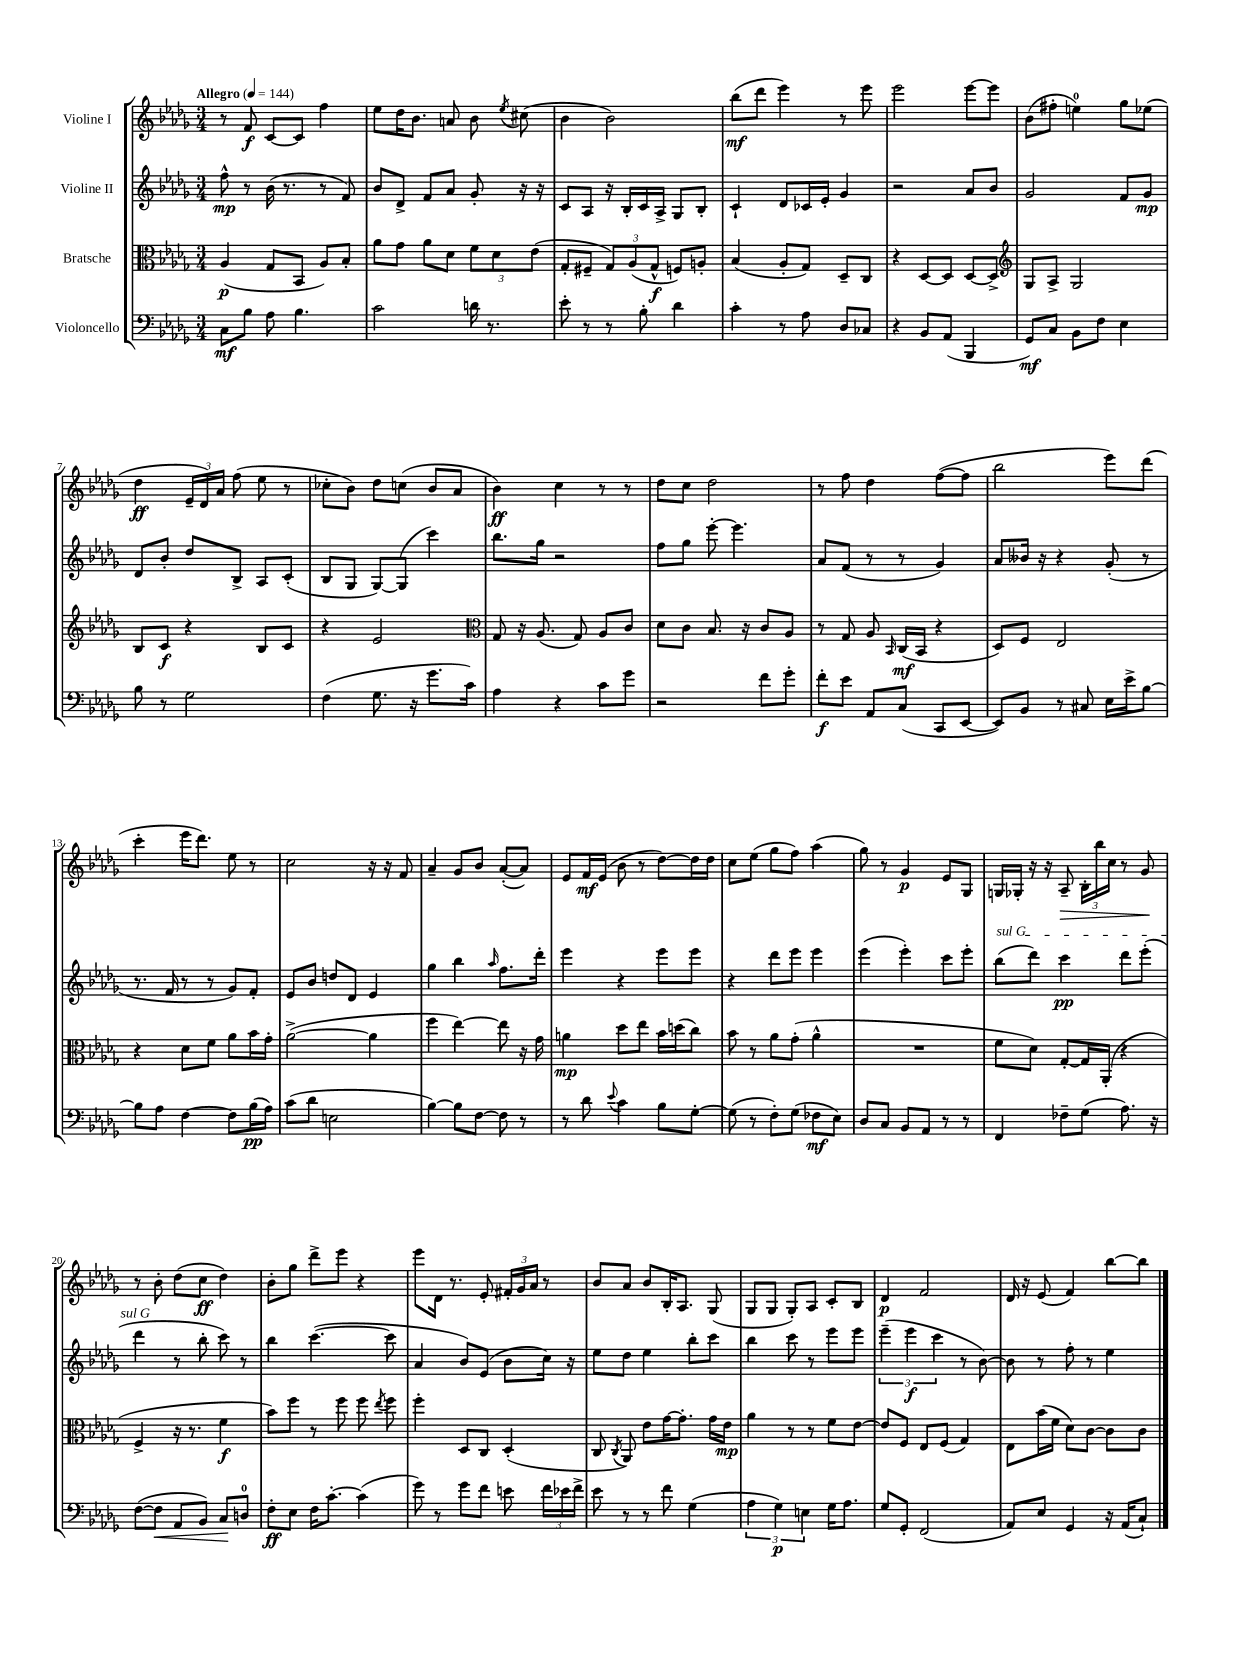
<<
\new StaffGroup <<
\new Staff = "s0" \with { instrumentName = "Violine I" } {
    \clef treble \key des \major \numericTimeSignature \time 3/4 \tempo "Allegro" 4 = 144
    \autoBeamOff r8 f'8\f c'8[~ c'8] f''4 |
    ees''8[ des''16 bes'8.] a'8 bes'8 \acciaccatura { ees''8 } cis''8( |
    bes'4 bes'2) |
    bes''8[\mf( des'''8] ees'''4) r8 ees'''8 |
    ees'''2 ees'''8[~ ees'''8] |
    bes'8[( fis''8]-. e''4-0) ges''8[ ees''8]( |
    des''4\ff \tuplet 3/2 { ees'16[-- des'16) aes'16] } f''8( ees''8 r8 |
    ces''8[-. bes'8]) des''8[ c''8]( bes'8[ aes'8] |
    bes'4\ff) c''4 r8 r8 |
    des''8[ c''8] des''2 |
    r8 f''8 des''4 f''8[~( f''8] |
    bes''2 ees'''8[) des'''8]( |
    c'''4-. ees'''16[ des'''8.]) ees''8 r8 |
    c''2 r16 r16 f'8 |
    aes'4-- ges'8[ bes'8] aes'8[~-.( aes'8]) |
    ees'8[ f'16\mf ees'16]( bes'8 r8 des''8[~) des''16 des''16] |
    c''8[ ees''8]( ges''8[ f''8]) aes''4( |
    ges''8) r8 ges'4\p ees'8[ ges8] |
    g16[ ges16]-. r16 r16 aes8--\> \tuplet 3/2 { bes16[-. bes''16 c''16] } r8 ges'8\! |
    r8 bes'8-. des''8[( c''8]\ff des''4) |
    bes'8[-. ges''8] des'''8[-> ees'''8] r4 |
    ees'''8[ des'16] r8. ees'8-. \tuplet 3/2 { fis'16[-. ges'16 aes'16] } r8 |
    bes'8[ aes'8] bes'8[ bes16-. aes8.] ges8( |
    ges8[ ges8] ges8[-.) aes8] c'8[-. bes8] |
    des'4\p f'2 |
    des'16 r16 ees'8( f'4) bes''8[~ bes''8] \bar "|." |
}
\new Staff = "s1" \with { instrumentName = "Violine II" } {
    \clef treble \key des \major \numericTimeSignature \time 3/4
    \autoBeamOff f''8-^\mp r8 bes'16( r8. r8 f'8) |
    bes'8[ des'8]-> f'8[ aes'8] ges'8-. r16 r16 |
    c'8[ aes8] r16 bes16[-. c'16 aes16]-> ges8[ bes8]-. |
    c'4-! des'8[ ces'16 ees'16]-. ges'4 |
    r2 aes'8[ bes'8] |
    ges'2 f'8[ ges'8]\mp |
    des'8[ bes'8]-. des''8[ bes8]-> aes8[ c'8]-.( |
    bes8[ ges8] ges8[~) ges8]( c'''4) |
    bes''8.[ ges''16] r2 |
    f''8[ ges''8] ees'''8~-. ees'''4. |
    aes'8[ f'8]( r8 r8 ges'4) |
    aes'8[ beses'16] r16 r4 ges'8-.( r8 |
    r8. f'16 r8 r8 ges'8[) f'8]-. |
    ees'8[ bes'8] d''8[ des'8] ees'4 |
    ges''4 bes''4 \grace { aes''16 } f''8.[ des'''16]-. |
    ees'''4 r4 ees'''8[ ees'''8] |
    r4 des'''8[ ees'''8] ees'''4 |
    ees'''4( ees'''4-.) c'''8[ ees'''8]-. |
    \once \override TextSpanner.bound-details.left.text = \markup { \italic "sul G" } bes''8[\startTextSpan( des'''8]) c'''4\pp des'''8[ ees'''8]-.( |
    des'''4\stopTextSpan r8 bes''8-. c'''8) r8 |
    bes''4 c'''4.~( c'''8 |
    aes'4 bes'8[) ees'8]( bes'8[ c''16]) r16 |
    ees''8[ des''8] ees''4 bes''8[-. c'''8] |
    bes''4 c'''8 r8 ees'''8[ ees'''8] |
    \tuplet 3/2 { ees'''4--( ees'''4\f c'''4 } r8 bes'8~) |
    bes'8 r8 f''8-. r8 ees''4 \bar "|." |
}
\new Staff = "s2" \with { instrumentName = "Bratsche" } {
    \clef alto \key des \major \numericTimeSignature \time 3/4
    \autoBeamOff aes4\p( ges8[ bes,8] aes8[) bes8]-. |
    aes'8[ ges'8] aes'8[ des'8] \tuplet 3/2 { f'8[ des'8 ees'8]( } |
    ges8[-. fis8]-- \tuplet 3/2 { ges8[) aes8( ges8]-^\f } f8[) a8]-. |
    bes4( aes8[-. ges8]) des8[-- c8] |
    r4 des8[~ des8] des8[~ des8]-> |
    \clef treble ges8[ aes8]-> ges2 |
    bes8[ c'8]\f r4 bes8[ c'8] |
    r4 ees'2 |
    \clef alto ges8 r16 aes8.( ges8) aes8[ c'8] |
    des'8[ c'8] bes8. r16 c'8[ aes8] |
    r8 ges8 aes8 \grace { bes,16 } c16[\mf( bes,16] r4 |
    des8[) f8] ees2 |
    r4 des'8[ f'8] aes'8[ bes'16 ges'16]-. |
    aes'2~->( aes'4 |
    f''4 ees''4~) ees''8 r16 ges'16 |
    a'4\mp des''8[ ees''8] bes'16[ d''16( c''8]) |
    bes'8 r8 aes'8[ ges'8]-.( aes'4-^ |
    R2. |
    f'8[ des'8]) ges8[~-. ges16 aes,16]-.( r4 |
    f4-> r16 r8. f'4\f |
    bes'8[) f''8] r8 f''8 f''8 \acciaccatura { ees''8 } f''8 |
    f''4-. des8[ c8] des4-.( |
    c8 \acciaccatura { c8 } aes,8) ees'8[ ges'16~ ges'8.]-. ges'16[ ees'16]\mp |
    aes'4 r8 r8 f'8[ ees'8]~ |
    ees'8[ f8] ees8[ f8]( ges4) |
    ees8[ bes'16( f'16] des'8[) c'8]~ c'8[ c'8] \bar "|." |
}
\new Staff = "s3" \with { instrumentName = "Violoncello" } {
    \clef bass \key des \major \numericTimeSignature \time 3/4
    \autoBeamOff c8[\mf bes8] aes8 bes4. |
    c'2 d'16 r8. |
    ees'8-. r8 r8 bes8-. des'4 |
    c'4-. r8 aes8 des8[ ces8] |
    r4 bes,8[ aes,8]( bes,,4 |
    ges,8[\mf) c8] bes,8[ f8] ees4 |
    bes8 r8 ges2 |
    f4( ges8. r16 ges'8.[ c'16]) |
    aes4 r4 c'8[ ges'8] |
    r2 f'8[ ges'8]-. |
    f'8[-.\f ees'8] aes,8[ c8]( c,8[ ees,8]~ |
    ees,8[) bes,8] r8 cis8 ees16[ ees'16-> bes8]~ |
    bes8[ aes8] f4~ f8[ bes16\pp( aes16]) |
    c'8[( des'8] e2 |
    bes4~) bes8[ f8]~ f8 r8 |
    r8 des'8 \appoggiatura { ees'8 } c'4 bes8[ ges8]~-. |
    ges8( r8 f8[-.) ges8]( fes8[\mf ees8]) |
    des8[ c8] bes,8[ aes,8] r8 r8 |
    f,4 fes8[-- ges8]( aes8.) r16 |
    f8[~( f8]\< aes,8[ bes,8]) c8[\! d8]-0 |
    f8[-.\ff ees8] f16[ c'8.]~-. c'4( |
    ges'8) r8 ges'8[ f'8] e'8 \tuplet 3/2 { f'16[ ees'16 f'16]-> } |
    ees'8 r8 r8 f'8 ges4( |
    \tuplet 3/2 { aes4 ges4\p) e4 } ges16[ aes8.] |
    ges8[ ges,8]-. f,2( |
    aes,8[) ees8] ges,4 r16 aes,16[( c8]-!) \bar "|." |
}
>>
>>
